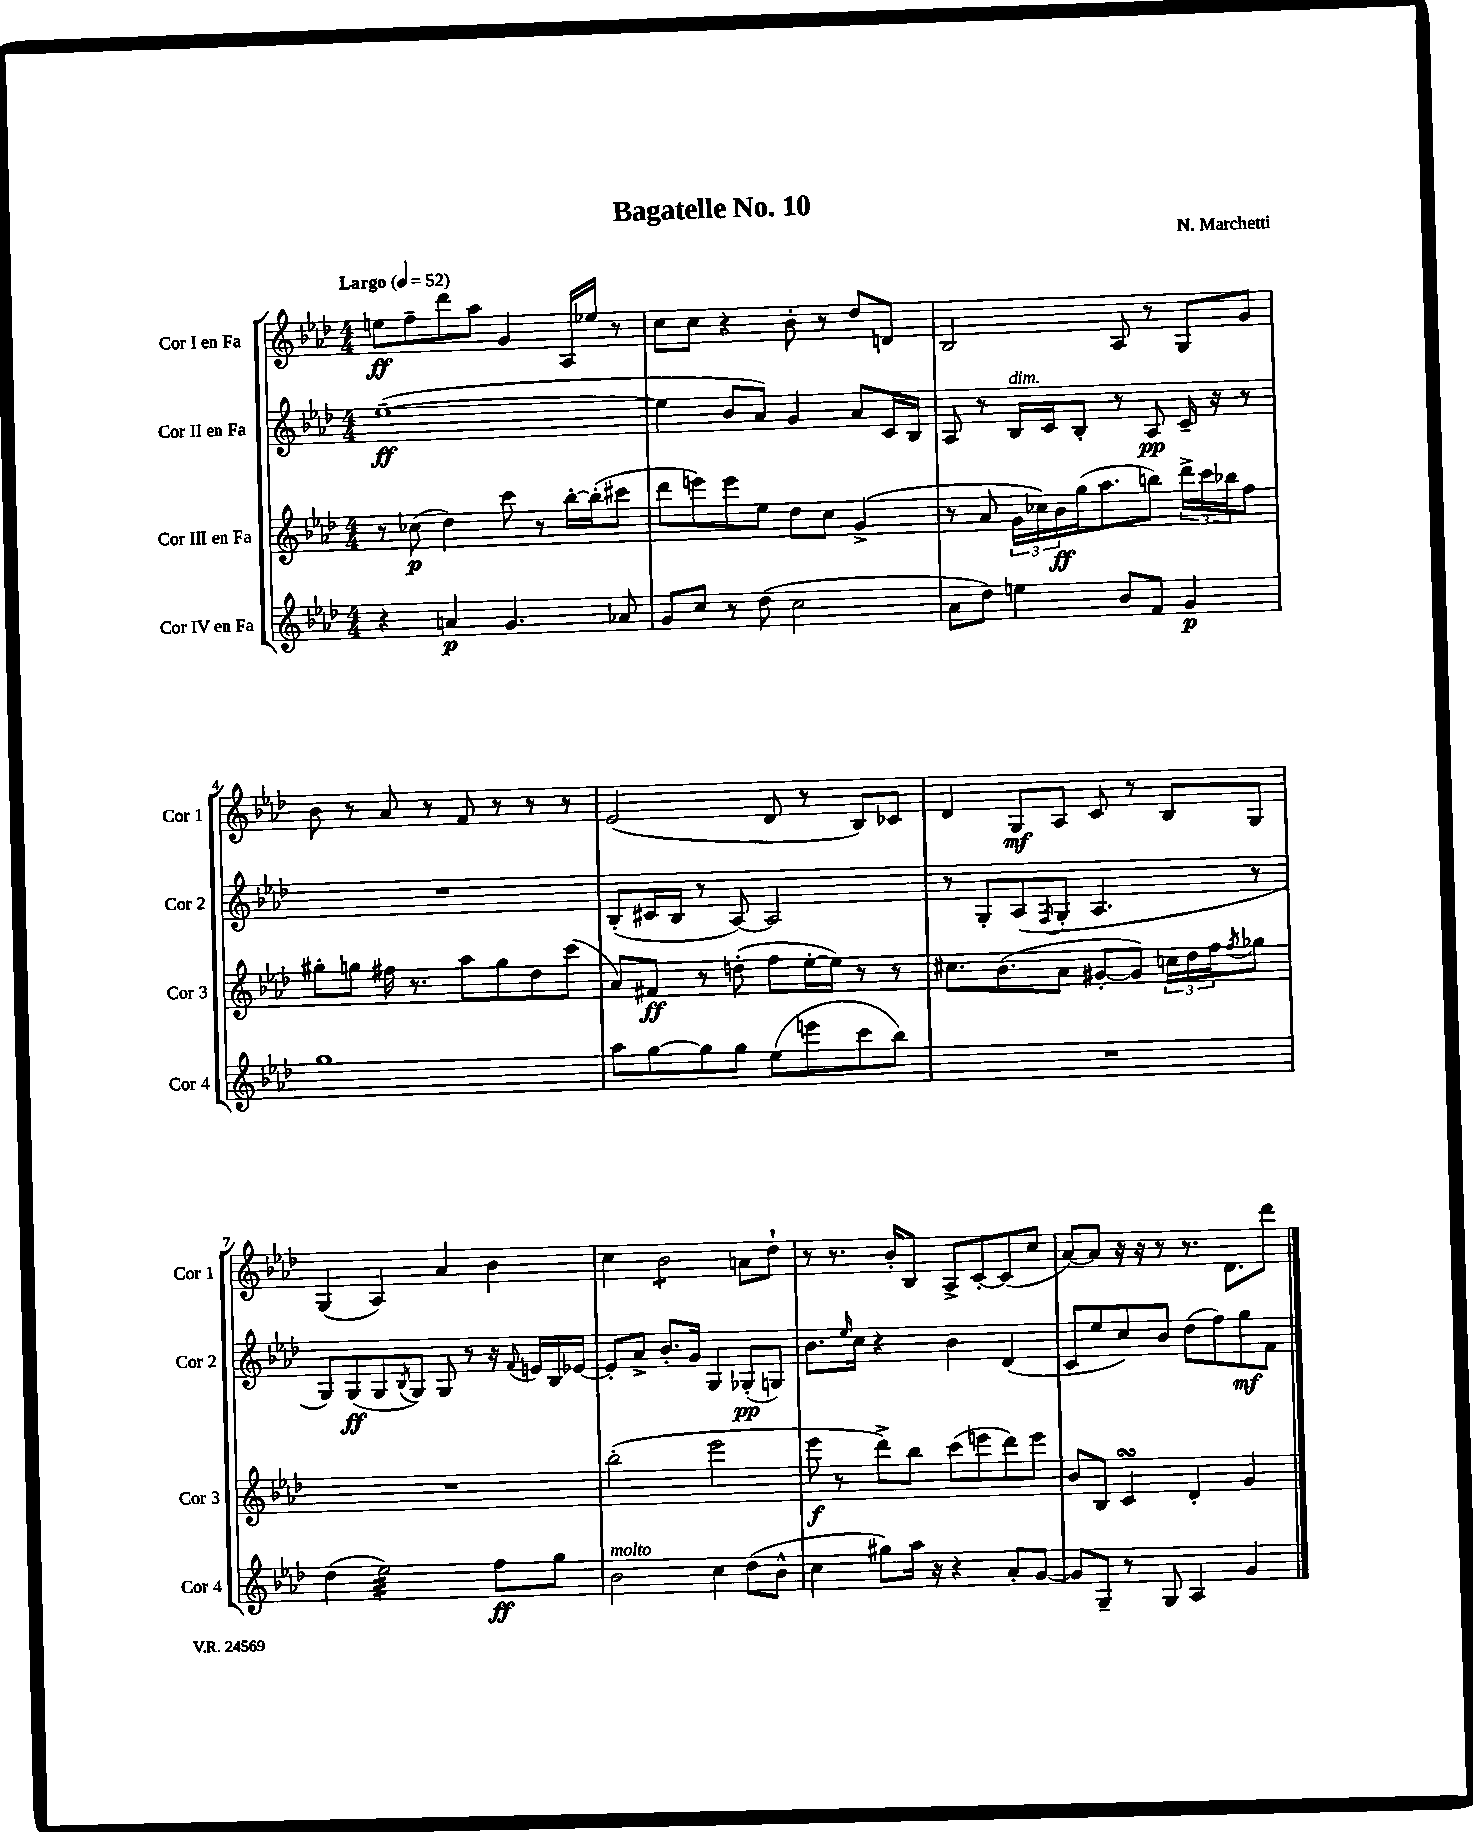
\header { title = "Bagatelle No. 10" composer = "N. Marchetti" }
<<
\new StaffGroup <<
\new Staff = "s0" \with { instrumentName = "Cor I en Fa" shortInstrumentName = "Cor 1" } {
    \clef treble \key aes \major \numericTimeSignature \time 4/4 \tempo "Largo" 4 = 52
    e''8\ff f''8-- des'''8 aes''8 g'4 aes16 ees''16 r8 |
    c''8 c''8 r4 bes'8-. r8 des''8 d'8 |
    bes2 aes8 r8 g8 g'8 |
    bes'8 r8 aes'8 r8 f'8 r8 r8 r8 |
    ees'2( des'8 r8 bes8) ces'8 |
    des'4 g8\mf aes8 c'8 r8 bes8 g8 |
    g4( aes4) aes'4 bes'4 |
    c''4 bes'2:8 a'8 des''8-! |
    r8 r8. bes'16-. bes8 aes8-> c'8~-. c'8( c''8 |
    aes'8~) aes'8 r16 r16 r8 r8. des'8. des'''8 \bar "|." |
}
\new Staff = "s1" \with { instrumentName = "Cor II en Fa" shortInstrumentName = "Cor 2" } {
    \clef treble \key aes \major \numericTimeSignature \time 4/4
    ees''1~--\ff( |
    ees''4 bes'8 aes'8) g'4 aes'8 c'16 bes16 |
    aes8 r8 bes16^\markup { \italic "dim." } c'16 bes8-. r8 aes8\pp c'16-- r16 r8 |
    R1 |
    bes8-.( cis'16 bes16 r8 aes8~) aes2 |
    r8 g8-. aes8( \acciaccatura { f8 } g8-. aes4. r8 |
    g8) g8\ff( g8 \acciaccatura { bes8 } g8) g8 r8 r16 \appoggiatura { f'8 } e'16 bes16 ees'16~ |
    ees'8-. aes'8-> bes'8.-. g'16 g4 ges8-.\pp( g8) |
    bes'8. \grace { ees''16 } c''16 r4 bes'4 des'4( |
    c'8 ees''8 c''8) bes'8 des''8( f''8) g''8\mf f'8 \bar "|." |
}
\new Staff = "s2" \with { instrumentName = "Cor III en Fa" shortInstrumentName = "Cor 3" } {
    \clef treble \key aes \major \numericTimeSignature \time 4/4
    r8 ces''8\p( des''4) c'''8 r8 bes''16~-. bes''16-.( cis'''8 |
    des'''8 e'''8) e'''8 ees''8 des''8 c''8 g'4->( |
    r8 aes'8 \tuplet 3/2 { g'16 ces''16) bes'16\ff } g''16( aes''8. b''8) \tuplet 3/2 { des'''16-> c'''16 bes''16 } f''8 |
    gis''8-. g''8 fis''16 r8. aes''8 g''8 des''8 c'''8( |
    aes'8) fis'8\ff r8 d''8-.( f''8 ees''16~-. ees''16) r8 r8 |
    cis''8. bes'8.( aes'8 gis'8~-. gis'8) \tuplet 3/2 { c''16 des''16 f''16 } \acciaccatura { f''8 } ges''8 |
    R1 |
    bes''2-.( ees'''2 |
    ees'''8\f r8 des'''8->) bes''8 c'''8( e'''8 des'''8) e'''8 |
    bes'8 bes8 c'4\turn des'4-. g'4 \bar "|." |
}
\new Staff = "s3" \with { instrumentName = "Cor IV en Fa" shortInstrumentName = "Cor 4" } {
    \clef treble \key aes \major \numericTimeSignature \time 4/4
    r4 a'4\p g'4. aes'8 |
    g'8 c''8 r8 des''8( c''2 |
    aes'8 des''8) e''4 bes'8 f'8 g'4\p |
    g''1 |
    aes''8 g''8~ g''8 g''8 ees''8( e'''8 c'''8 bes''8) |
    R1 |
    des''4( ees''2:32) f''8\ff g''8 |
    bes'2^\markup { \italic "molto" } c''4 des''8( bes'8-^ |
    c''4 gis''8) aes''16 r16 r4 aes'8-. g'8~ |
    g'8 g8-- r8 g8 aes4 g'4 \bar "|." |
}
>>
>>
